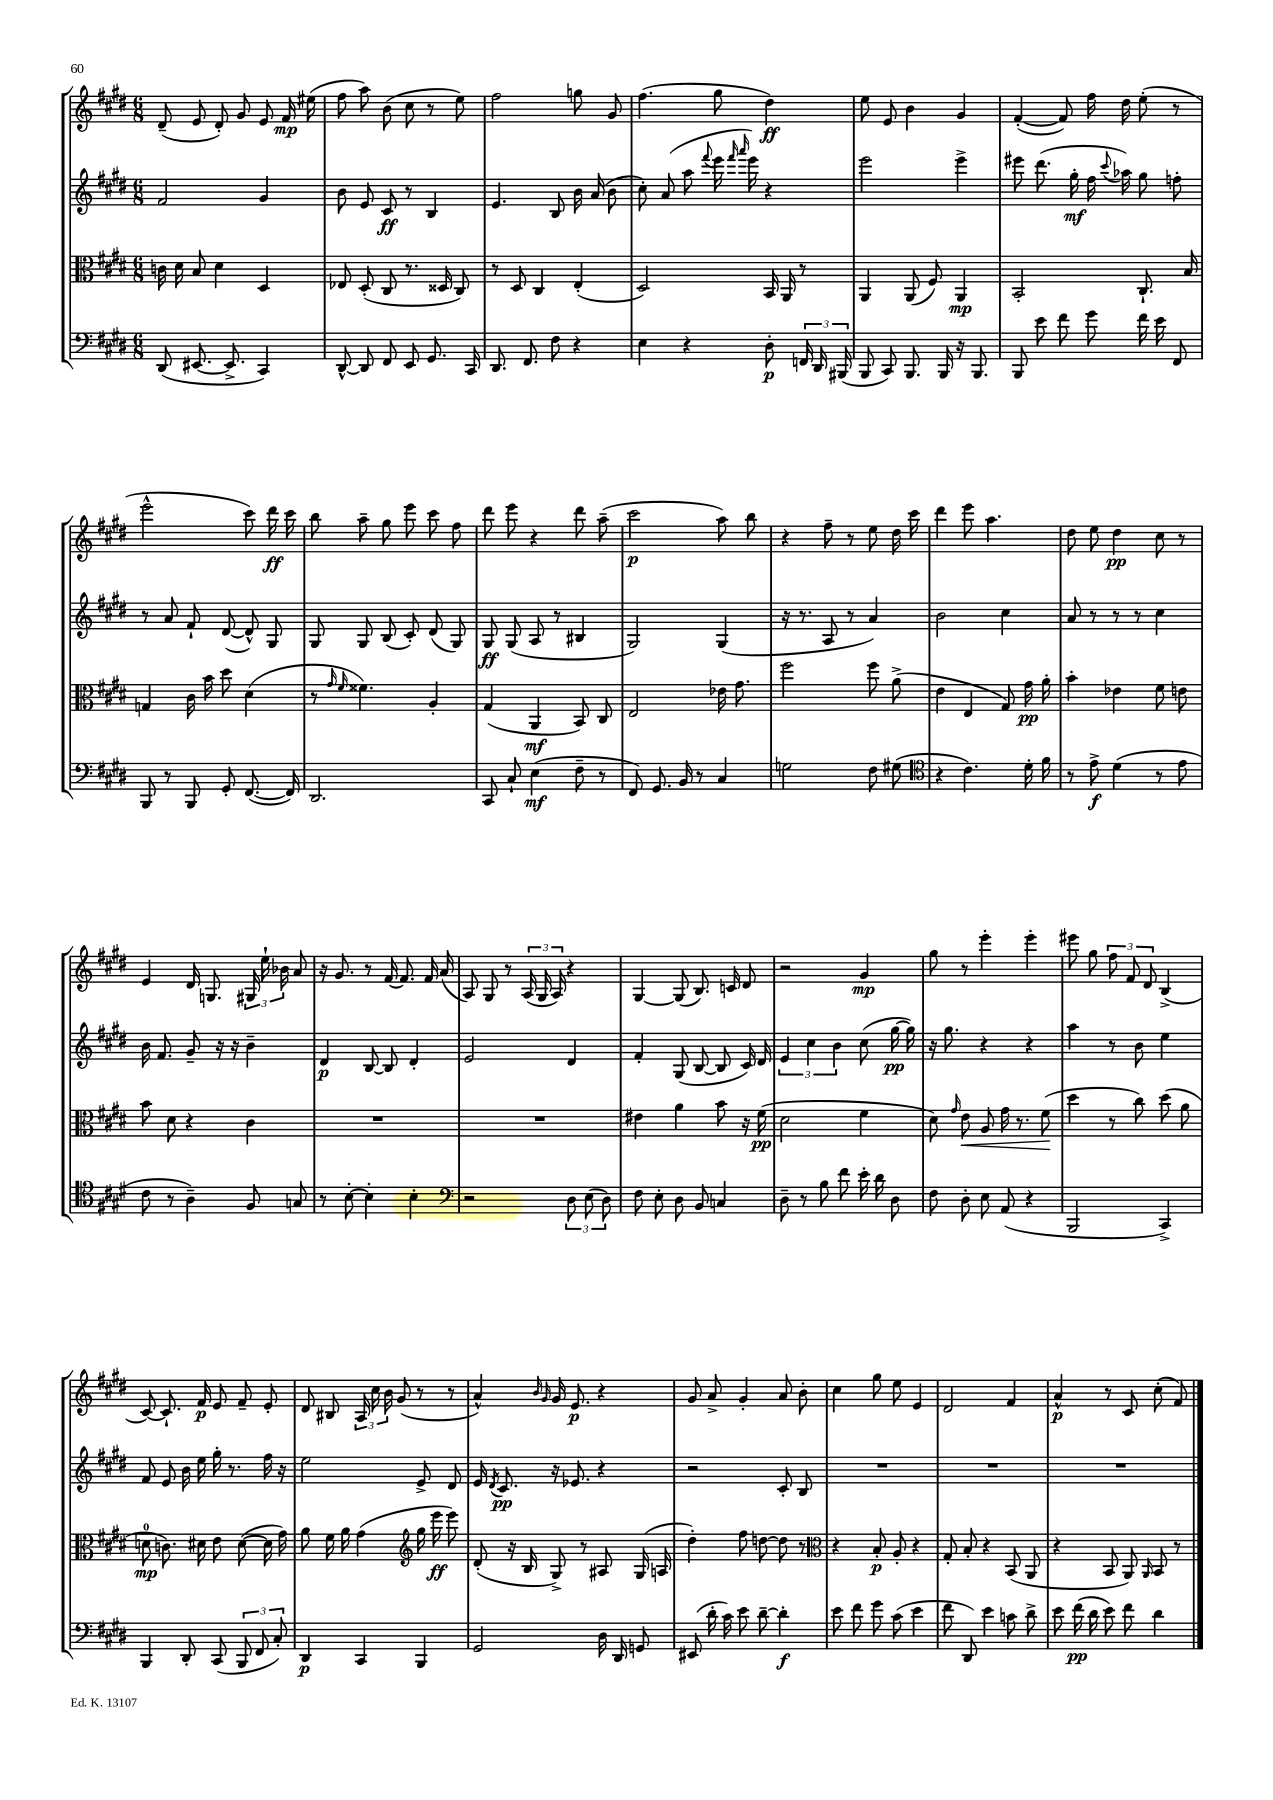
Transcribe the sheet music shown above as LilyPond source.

<<
\new StaffGroup <<
\new Staff = "s0" {
    \clef treble \key e \major \numericTimeSignature \time 6/8
    \autoBeamOff dis'8--( e'8 dis'8-.) gis'8 e'8 fis'16\mp eis''16( |
    fis''8 a''8) b'8( cis''8 r8 e''8) |
    fis''2 g''8 gis'8 |
    fis''4.( gis''8 dis''4\ff) |
    e''8 e'8 b'4 gis'4 |
    fis'4~-.( fis'8) fis''16 dis''16 e''8-.( r8 |
    e'''2-^ cis'''8) dis'''16\ff cis'''16 |
    b''8 a''8-- gis''8 e'''8 cis'''8 fis''8 |
    dis'''8 e'''8 r4 dis'''8 a''8--( |
    cis'''2\p a''8) b''8 |
    r4 fis''8-- r8 e''8 dis''16 cis'''16 |
    dis'''4 e'''8 a''4. |
    dis''8 e''8 dis''4\pp cis''8 r8 |
    e'4 dis'16 g8. \tuplet 3/2 { gis16 e''16-! bes'16 } a'8 |
    r16 gis'8. r8 fis'16~ fis'8. fis'16 a'16( |
    a8) gis8 r8 \tuplet 3/2 { a16( gis16 a16) } r4 |
    gis4~ gis8( b8.) c'16 dis'8 |
    r2 gis'4\mp |
    gis''8 r8 e'''4-. e'''4-. |
    eis'''8 gis''8 \tuplet 3/2 { fis''8 fis'8 dis'8 } b4->( |
    cis'8~) cis'8.-! fis'16\p e'8 fis'8-- e'8-. |
    dis'8 bis8 \tuplet 3/2 { a16 cis''16 b'16 } gis'8( r8 r8 |
    a'4-^) \grace { b'16 gis'16 } gis'16 e'8.\p r4 |
    gis'8 a'8-> gis'4-. a'8 b'8-. |
    cis''4 gis''8 e''8 e'4 |
    dis'2 fis'4 |
    a'4-^\p r8 cis'8 cis''8-.( fis'8) \bar "|." |
}
\new Staff = "s1" {
    \clef treble \key e \major \numericTimeSignature \time 6/8
    \autoBeamOff fis'2 gis'4 |
    b'8 e'8 cis'8\ff r8 b4 |
    e'4. b8 b'16 a'16( b'8 |
    cis''8-.) a'8( a''8 \appoggiatura { fis'''8 } e'''16 \grace { fis'''16 a'''16 } e'''16) r4 |
    e'''2 e'''4-> |
    eis'''8 dis'''8.( gis''16-.\mf fis''16 \appoggiatura { cis'''8 } aes''16) gis''8 f''8-. |
    r8 a'8 fis'8-! dis'8~( dis'8-^) gis8 |
    gis8 gis8 b8( cis'8-.) dis'8( gis8) |
    gis8\ff gis8( a8 r8 bis4 |
    gis2) gis4( |
    r16 r8. a8 r8 a'4) |
    b'2 cis''4 |
    a'8 r8 r8 r8 cis''4 |
    b'16 fis'8. gis'8-- r16 r16 b'4-- |
    dis'4\p b8~ b8 dis'4-. |
    e'2 dis'4 |
    fis'4-. gis8( b8~ b8 cis'16) dis'16 |
    \tuplet 3/2 { e'4 cis''4 b'4 } cis''8( gis''16~\pp gis''16) |
    r16 gis''8. r4 r4 |
    a''4 r8 b'8 e''4 |
    fis'8 e'8 b'16 e''16 gis''16-. r8. fis''16 r16 |
    e''2 e'8-> dis'8 |
    e'16 \acciaccatura { dis'8 } cis'8.\pp r16 ees'8. r4 |
    r2 cis'8-. b8 |
    R2. |
    R2. |
    R2. \bar "|." |
}
\new Staff = "s2" {
    \clef alto \key e \major \numericTimeSignature \time 6/8
    \autoBeamOff c'16 dis'16 b8 dis'4 dis4 |
    ees8 dis8-.( cis8 r8. disis16 cis8) |
    r8 dis8 cis4 e4-.( |
    dis2) b,16 a,16 r8 |
    a,4 a,8( fis8) a,4\mp |
    b,2-. cis8.-! b16 |
    g4 cis'16 b'16 dis''8 dis'4( |
    r8 \grace { gis'16 fis'16 } fisis'4.) a4-. |
    gis4( a,4\mf b,8) cis8 |
    e2 ees'16 gis'8. |
    fis''2 fis''8 a'8->( |
    e'4 e4 gis8) gis'16\pp a'16-. |
    b'4-. ees'4 fis'8 e'8 |
    b'8 dis'8 r4 cis'4 |
    R2. |
    R2. |
    eis'4 a'4 b'8 r16 fis'16\pp( |
    dis'2 fis'4 |
    dis'8) \grace { gis'16 } e'8\< a8 gis'16 r8. fis'8\!( |
    dis''4 r8 cis''8) dis''8( a'8 |
    d'8-0\mp c'8.) dis'16 e'8 dis'8~( dis'16 gis'16) |
    a'8 fis'16 a'16 gis'4( \clef treble gis''16 e'''16\ff e'''8) |
    dis'8-.( r16 b16 gis8->) r8 ais8 gis16( a16 |
    dis''4-.) fis''8 d''8~ d''8 r8 |
    \clef alto r4 b8-.\p a8-. r4 |
    gis8-. b8-. r4 b,8( a,8 |
    r4 b,8 a,8) \grace { a,16 } b,8 r8 \bar "|." |
}
\new Staff = "s3" {
    \clef bass \key e \major \numericTimeSignature \time 6/8
    \autoBeamOff dis,8( eis,8.~ eis,8.-> cis,4) |
    dis,8~-^ dis,8 fis,8 e,8 gis,8. cis,16 |
    dis,8. fis,8. fis8 r4 |
    e4 r4 dis8-.\p \tuplet 3/2 { f,16 dis,16 bis,,16( } |
    b,,8 cis,8) b,,8. b,,16 r16 b,,8. |
    b,,8 e'8 fis'8 gis'8 fis'16 e'16 fis,8 |
    b,,8 r8 b,,8 gis,8-. fis,8.~( fis,16) |
    dis,2. |
    cis,8 cis8-! e4\mf( fis8-- r8 |
    fis,8) gis,8. b,16 r8 cis4 |
    g2 fis8 gis8( |
    \clef tenor r4 cis'4.) dis'16-. fis'16 |
    r8 e'8->\f dis'4( r8 e'8 |
    cis'8 r8 a4--) fis8 g8 |
    r8 b8~-. b4-. b4-. |
    \clef bass r2 \tuplet 3/2 { dis8 e8( dis8) } |
    fis8 e8-. dis8 b,8 c4 |
    dis8-- r8 b8 fis'8 e'16-. dis'16 dis8 |
    fis8 dis8-. e8 a,8( r4 |
    b,,2 cis,4->) |
    b,,4 dis,8-. cis,8( \tuplet 3/2 { b,,8 fis,8 cis8-.) } |
    dis,4\p cis,4 b,,4 |
    gis,2 dis16 dis,16 g,8 |
    eis,8( dis'16-. cis'16) e'8 dis'8~-- dis'4-.\f |
    e'8 fis'8 gis'8 cis'8( e'4 |
    fis'8 dis,8) e'4 c'8 dis'8-> |
    e'8 fis'16\pp( dis'16 e'8) fis'8 dis'4 \bar "|." |
}
>>
>>
\layout { \context { \Score \remove "Bar_number_engraver" } }
